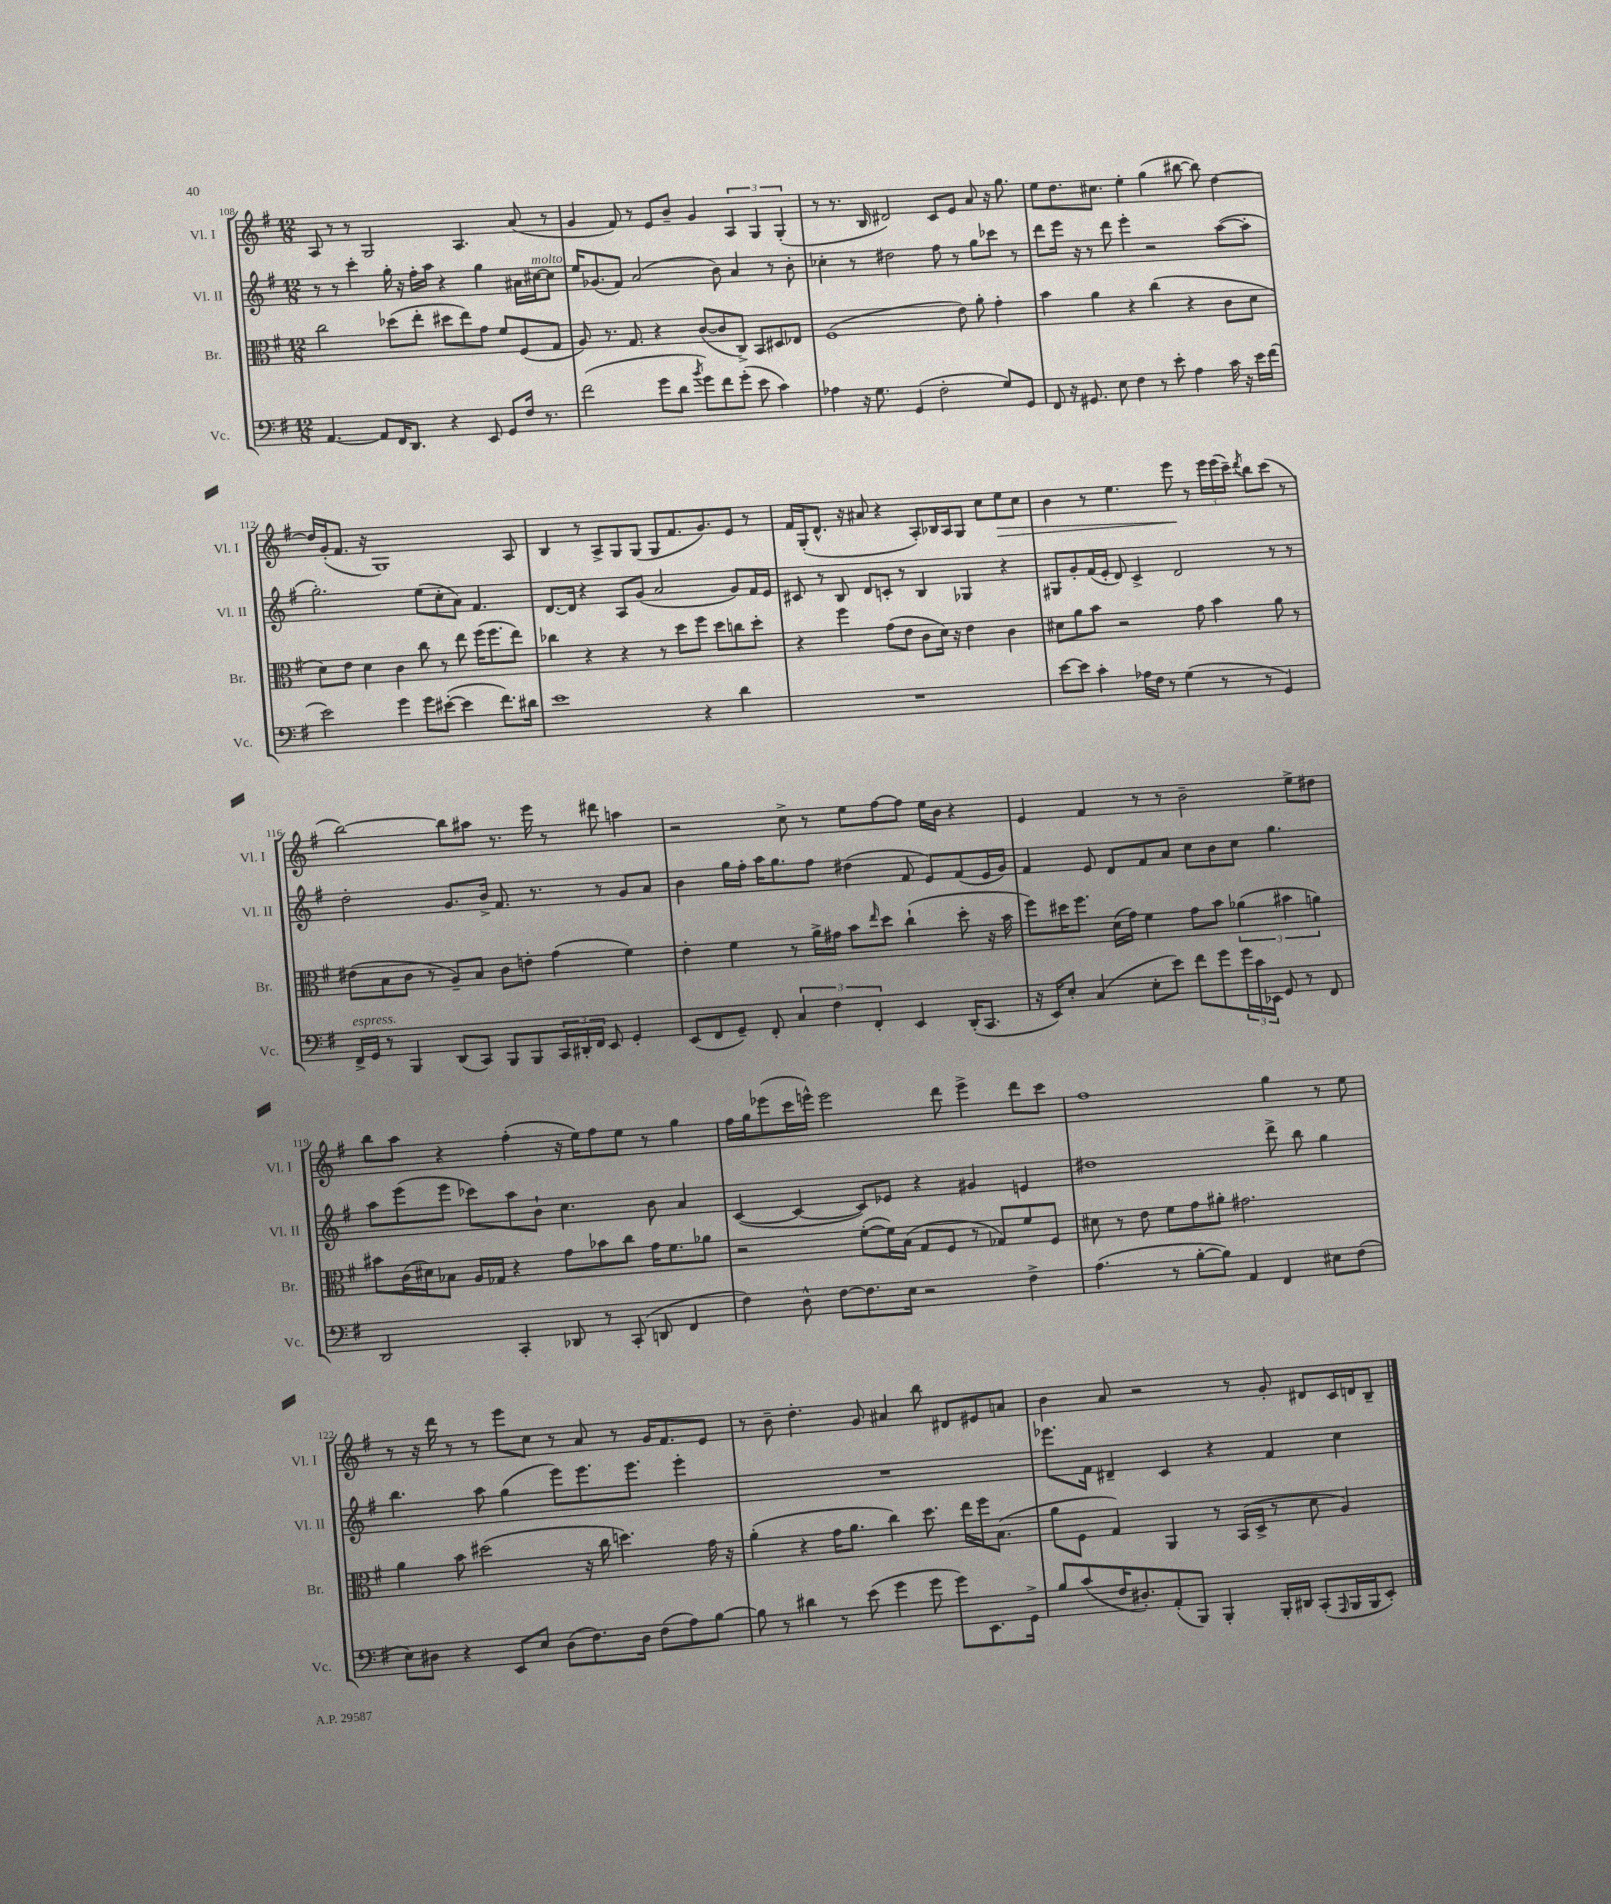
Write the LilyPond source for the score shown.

<<
\new StaffGroup <<
\new Staff = "s0" \with { instrumentName = "Vl. I" shortInstrumentName = "Vl. I" } {
    \clef treble \key g \major \numericTimeSignature \time 12/8
    a8 r8 r8 g2 a4. a'8( r8 |
    g'4 fis'8) r8 e'8 b'8-- g'4 \tuplet 3/2 { a4 g4 g4-.( } |
    r8 r8. b16 dis'2) c'8 e'8 a'8 r16 g''8. |
    e''8 d''8. cis''8. e''4-. g''4( bis''8~ bis''8) d''4~ |
    d''16 g'16-.( fis'8. r16 g1) a8 |
    b4 r8 a8-> g8 g8( g8 fis'8. g'8.) e'8 r8 |
    fis'16 g16-.( d'8.-^ r16 ais'8 r4 a8-.) bes16 a16 g8 c''8 e''8\> c''8 |
    b'4 r8 e''4. e'''8\! r8 \tuplet 3/2 { e'''16 e'''16( c'''16--) } \acciaccatura { d'''8 } b''8 c'''8( r8 |
    b''2~) b''8 ais''8 r8. e'''16 r8 dis'''8 a''4 |
    r2 c''8-> r8 e''8 fis''8~ fis''8 e''16 b'16 r4 |
    e'4 fis'4 r8 r8 b'2-- e''8-> dis''8 |
    b''8 a''8 r4 fis''4-.( r16 e''16) fis''8 e''8 r8 g''4 |
    fis''16 g''16 ees'''8( c'''16 e'''16-^) e'''2 d'''8 e'''4-> d'''8 c'''8 |
    fis''1 g''4 r8 e''8 |
    r8 r16 d'''16 r8 r8 e'''8 c''8 r8 a'8 r8 g'16 fis'8. e'8 |
    r8 b'8-- d''4.-. g'8 ais'4 b''8 dis'8 eis'8 a'8 |
    b'4 a'8 r2 r8 g'8-. dis'8 c'16 d'16 b8-- \bar "|." |
}
\new Staff = "s1" \with { instrumentName = "Vl. II" shortInstrumentName = "Vl. II" } {
    \clef treble \key g \major \numericTimeSignature \time 12/8
    r8 r8 c'''4-. g''16-. r16 fis''16-. a''16 r4 g''4 ais'16 cis''16~^\markup { \italic "molto" } cis''8 |
    e''16 ges'8.( fis'8) a'2( b'8) a'4 r8 b'8-. |
    ces''4-. r8 dis''2 fis''8 r8 g''8 ces'''8 r8 |
    d'''8 e'''16 r16 r8 d'''8 e'''4-. r2 a''8~( a''8-. |
    g''2.-.) e''8( c''8-. a'8) fis'4. |
    d'8.~ d'16 r4 a8 g'8( a'2 g'8) fis'16 e'16 |
    cis'8 r8 b8 d'8 c'8-. r8 b4 ges4 r4 |
    gis8 g'8-. fis'16( e'16-. d'8) c'4-> d'2 r8 r8 |
    d''2-. g'8. b'16-> fis'8. r8. r8 g'8 a'8 |
    b'4 g''16 fis''16-. a''16 g''8. fis''8 dis''4( fis'8 e'8) fis'8( e'16 g'16) |
    fis'4 e'8 d'8 fis'8 a'8 c''8 b'8 c''8 g''4. |
    a''8 e'''8( e'''8 ces'''8) a''8 b'8-! c''4. b'8 a'4 |
    c'4~( c'4~ c'8) ees'8 r4 gis'4 e'4 |
    dis''1 d'''8-> b''8 g''4 |
    b''4. a''8 g''4( e'''8) e'''8. e'''8. e'''4-. |
    R1. |
    ees'''8. fis'16 dis'4-- c'4 r4 fis'4 c''4 \bar "|." |
}
\new Staff = "s2" \with { instrumentName = "Br." shortInstrumentName = "Br." } {
    \clef alto \key g \major \numericTimeSignature \time 12/8
    c''2 des''8( e''8-. dis''8 e''8) g'8 fis'8 fis8( g8 |
    a8) r8. g8. r4 c'8~( c'8 c8->) b,8 dis8 ees8 |
    fis1( e'8) a'8-. g'4-. |
    b'4 a'4 r4 c''4( r4 c'8 d'8 |
    d'8) e'8 d'4 c'4 c''8 r8 e''8 fis''16( fis''8. e''8) |
    ces''4 r4 r4 r8 d''8 fis''8 d''8 c''8 d''8-. |
    r4 fis''4 g'8( e'8 c'8 d'16) r16 e'4 c'4 |
    dis'8 a'8 b'8 r2 g'8 b'4 a'8 r8 |
    eis'8( b8 c'8 r8 a8--) b8 c'8 e'8-. g'4( fis'4) |
    e'4-. fis'4 r8 a'16-> gis'16 b'8 \grace { e''16 } d''8 c''4-!( d''8-. r16 b'16 |
    fis''8) dis''16 fis''8. d'16( g'16) fis'4 g'8 b'8 \tuplet 3/2 { aes'4( bis'4 a'4) } |
    bis'8 c'16( dis'16) bes8 a16 ges16 r4 g'8 bes'8 c''8 g'16 fis'8. aes'8 |
    r2 fis'8~-.( fis'16) b16( g8 fis8 r8 ges8) fis'8 fis8 |
    dis'8 r8 e'8 fis'8 g'8 ais'8-. gis'2. |
    a'4 b'8 dis''2( r16 c''16 d''4.) g'16 r16 |
    a'4-.( r4 g'16 a'8. c''4) d''8. e''16 fis''16 b8.( |
    a'8 fis8 g4) a,4 r8 b,16( d16-> r8 d'8 a4) \bar "|." |
}
\new Staff = "s3" \with { instrumentName = "Vc." shortInstrumentName = "Vc." } {
    \clef bass \key g \major \numericTimeSignature \time 12/8
    a,4.~ a,8 fis,16 d,8. r4 e,8 g,8 fis16 r8. |
    fis'2( g'8 d'8 \acciaccatura { b'8 } g'8) fis'8 g'8-.( e'8 c'4) |
    aes4 r16 g8. g,4( fis2-. g8) g,8 |
    fis,8 r16 gis,8. e8 fis4 r8 e'8-. a4 c'16 r16 e'16 fis'16( |
    e'2) g'4 g'8 eis'8~-.( eis'4 fis'8.) dis'16 |
    e'1 r4 d'4 |
    R1. |
    e'8~ e'8 c'4-. aes16 fis16 r8 g4( r8 r8 g,4) |
    fis,16->^\markup { \italic "espress." } g,16 r8 b,,4 d,8( c,8) b,,8 b,,8 \tuplet 3/2 { c,16 dis,16-. fis,16 } e,8 g,4-. |
    e,8( fis,8 g,8--) fis,8-. \tuplet 3/2 { c4 fis4 fis,4-. } e,4 d,16-.( c,8. |
    r16 e,16) e8-. c4( e8-. e'8) fis'8 g'8 \tuplet 3/2 { g'16 c'16 ees,16 } g,8 r8 fis,8 |
    d,2 c,4-. des,8 r8 c,8-.( d,8 fis,4 |
    fis4) d8-^ fis8~ fis8. e16 r2 fis4-> |
    a4.( r8 b8~-. b8) a,4 fis,4 eis8 fis8( |
    e8) dis8 r4 e,8 e8 dis8( fis8.) dis16 fis8( a8) b8~ |
    b8 r8 dis'4 r8 e'8( g'4 g'8 g'8) e,8. g,16-> |
    b8 c'8( fis16 dis8.-.) a,8-.( b,,8) b,,4-. b,,16-. dis,16 c,8-.( \grace { a,,16 } b,,16 b,,16 e,8-.) \bar "|." |
}
>>
>>
\layout { \context { \Score currentBarNumber = #108 } }
